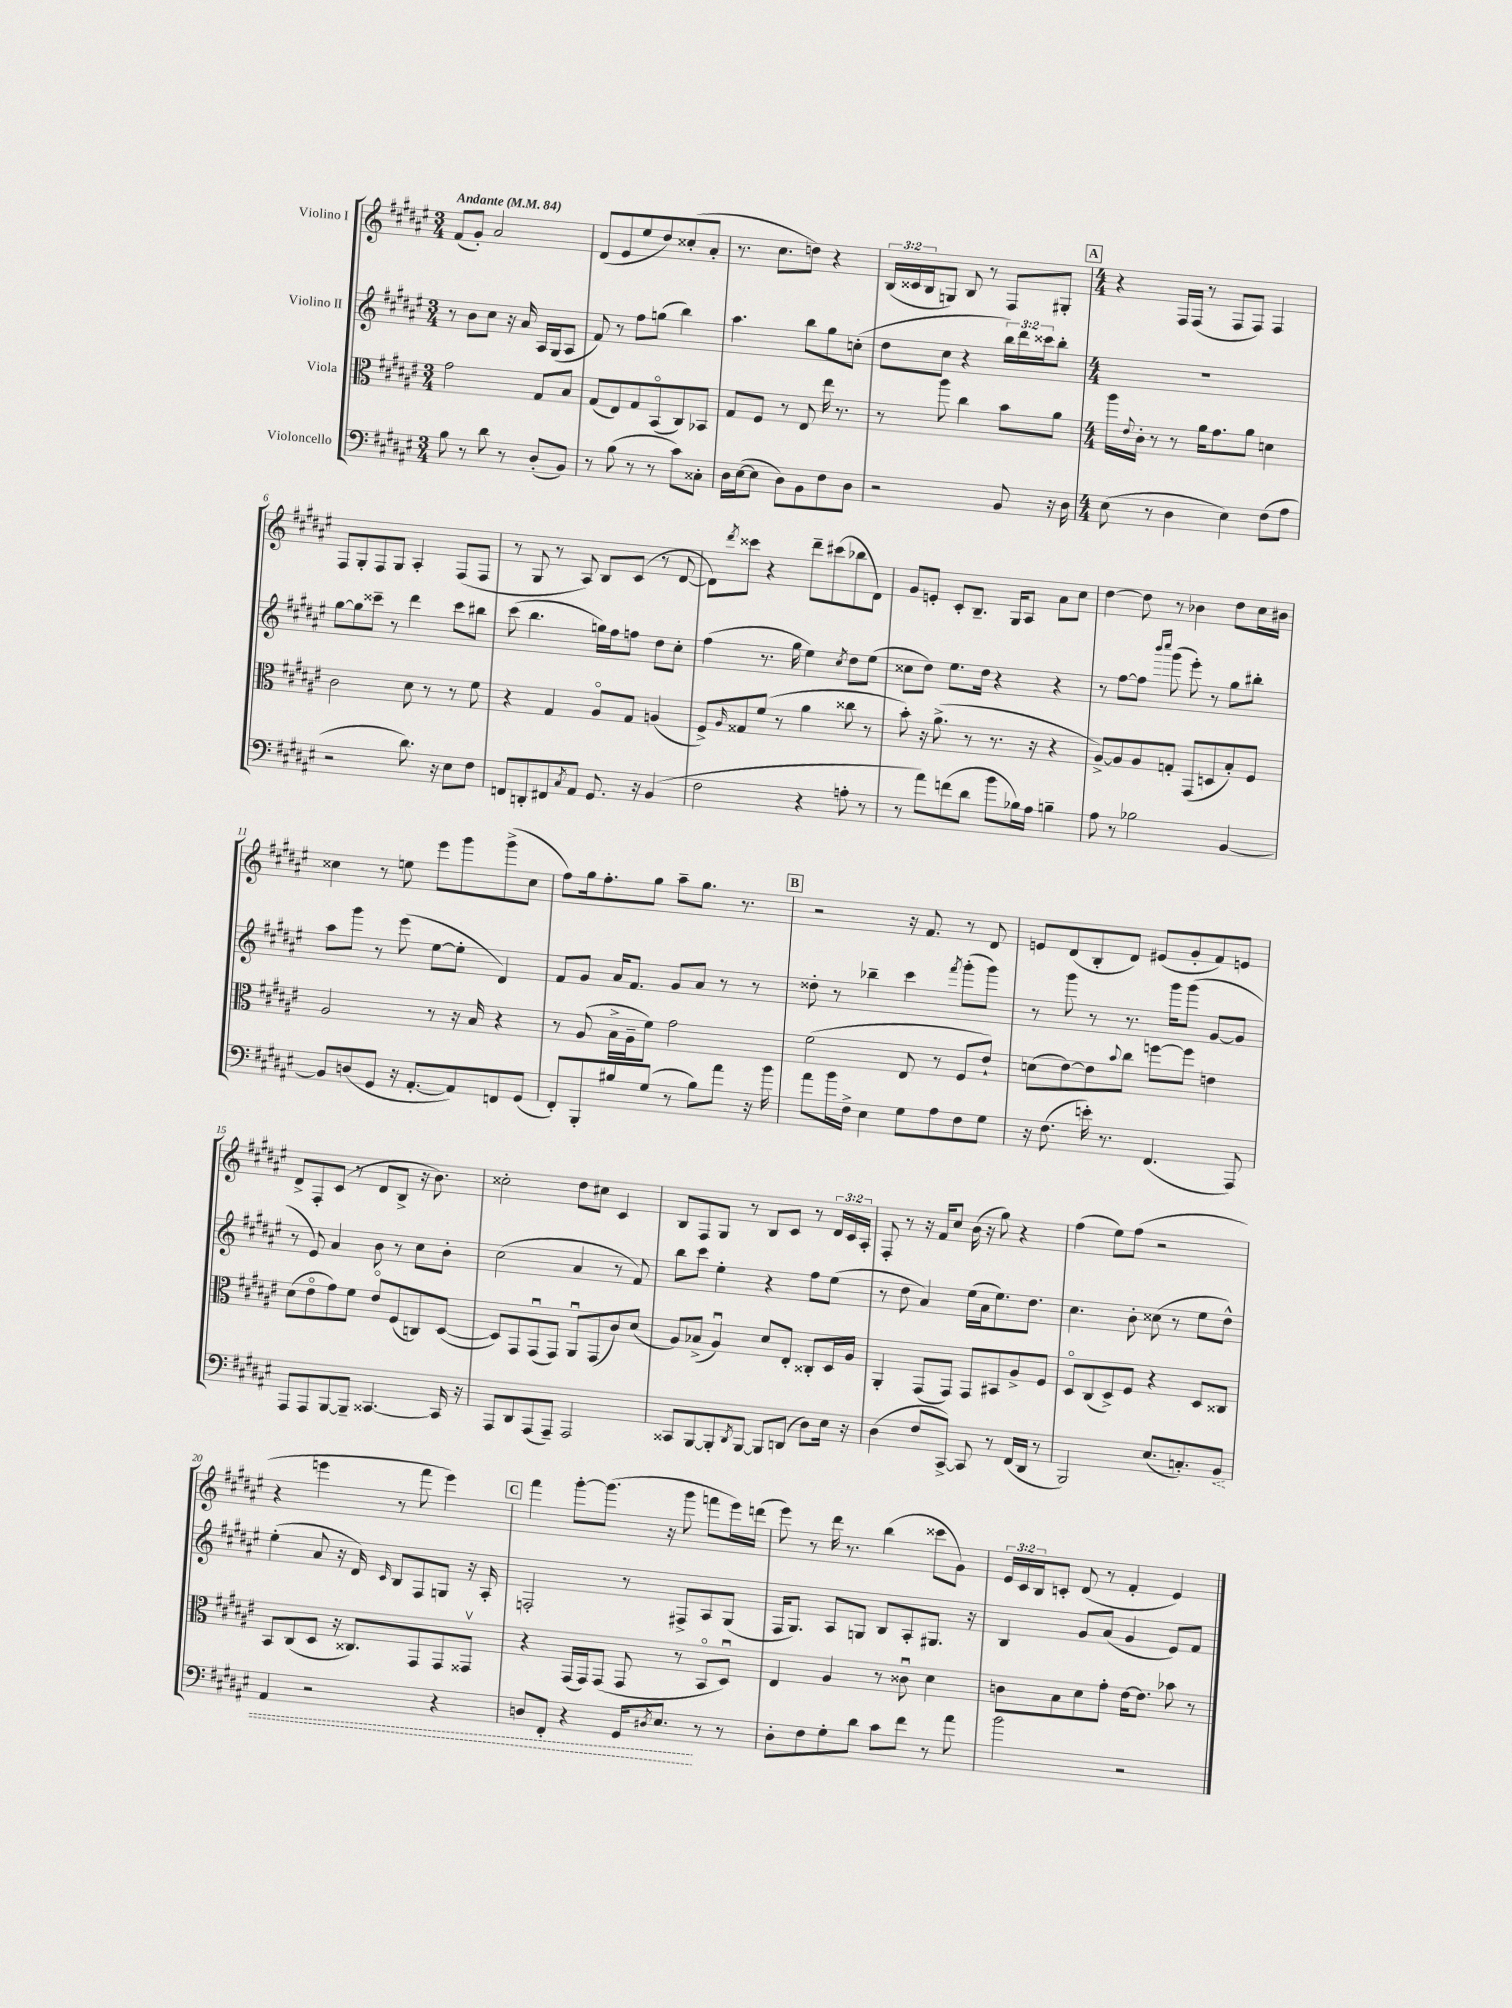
<<
\new StaffGroup <<
\new Staff = "s0" \with { instrumentName = "Violino I" } {
    \clef treble \key fis \major \numericTimeSignature \time 3/4 \override Staff.TupletNumber.text = #tuplet-number::calc-fraction-text \tempo "Andante" 4 = 84
    fis'8( gis'8-.) ais'2 |
    dis'8( eis'8 eis''8 dis''8) cisis''8-.( ais'8-. |
    r8. cis''8. d''8) r4 |
    \tuplet 3/2 { b16( cisis'16 b16 } g8) b8 r8 fis8 gis8-. |
    \mark \markup { \box "A" } \numericTimeSignature \time 4/4 r4 fis16 fis16( r8 fis8 fis8) fis4 |
    fis8 gis8-. fis8 gis8 ais4-. fis8( fis8 |
    r8 gis8 r8 ais8) b8 cis'8( r8 dis'8~ |
    dis'8) \acciaccatura { dis'''8 } cisis'''8 r4 dis'''8-- cis'''8( bes''8 dis'8) |
    gis'8 e'8-. cis'8-. b8.-- gis16 ais8 ais'8 cis''8 |
    dis''4~ dis''8 r8 bes'4 dis''8 cis''16 bis'16 |
    cisis''4 r8 e''8 eis'''8 gis'''8 gis'''8->( cisis''8 |
    fis''8) gis''16 fis''8.-. gis''8 ais''8-- gis''8. r8. |
    \mark \markup { \box "B" } r2 r16 fis'8. r8 dis'8 |
    e'8 dis'8( b8-. dis'8) eis'8( gis'8-. fis'8) e'8 |
    dis'8-> fis8-. cis'8( r8 dis'8 b8-> r16 b'8.) |
    cisis''2-. dis''8 cis''8 cis'4 |
    b8 fis8 gis8 r8 b8 cis'8 r8 \tuplet 3/2 { dis'16 cis'16 ais16-. } |
    fis8-. r8 r16 fis'16 cis''8 b'16( r16 gis''8) r4 |
    fis''4( eis''8) fis''8( r2 |
    r4 e'''4 r8 fis'''8 e'''4) |
    \mark \markup { \box "C" } fis'''4 gis'''8~-. gis'''8.( r16 gis'''8 f'''8 eis'''16) d'''16( |
    eis'''8) r8 dis'''16 r8. b''4( cisis'''8 gis'8) |
    \tuplet 3/2 { eis'16 cis'16 b16 } c'8-. dis'8( r8 fis'4-. eis'4) \bar "|." |
}
\new Staff = "s1" \with { instrumentName = "Violino II" } {
    \clef treble \key fis \major \numericTimeSignature \time 3/4 \override Staff.TupletNumber.text = #tuplet-number::calc-fraction-text
    r8 b'8 cis''8 r16 ais'16 ais16 gis16( ais8 |
    fis'8) r8 fis''8 g''8( b''4) |
    ais''4. b''8 gis''8 c''8-.( |
    dis''8 cis''8 r4 \tuplet 3/2 { b''16) dis'''16 cisis'''16 } b''8-. |
    \mark \markup { \box "A" } \numericTimeSignature \time 4/4 R1 |
    gis''8~ gis''8 cisis'''8-- r8 dis'''4 cisis'''8 bis''8 |
    cis'''8( b''4. g''16) fis''16 f''8 dis''8 cis''8-. |
    fis''4( r8. gis''16 eis''4) \acciaccatura { cis''8 } dis''8 eis''8( |
    cisis''8 dis''8) eis''8. dis''16 r4 r4 |
    r8 fis''8~ fis''8 \grace { b'''16 cis''''16 } gis'''8( eis'''8-.) r8 gis''8 bis''8-. |
    ais''8 gis'''8 r8 eis'''8( eis''8~ eis''8-. dis'4) |
    fis'8 gis'8 ais'16 fis'8. gis'8 ais'8 r8 r8 |
    \mark \markup { \box "B" } disis''8-. r8 bes''4-- cis'''4 \acciaccatura { fis'''8 } gis'''8-.( gis'''8) |
    r8 gis'''8 r8 r8. gis'''16 gis'''8( gis'8~ gis'8 |
    r8 eis'8) ais'4 b'8 r8 cis''8 b'8-. |
    cis''2( ais'4 r8 fis'8) |
    b''8 cis'''8 eis''4-. r4 fis''8 eis''8( |
    r8 dis''8 ais'4) eis''16( ais'16 eis''8.) dis''8. |
    cis''4. b'8-. cisis''8( r8 eis''8 dis''8-^) |
    eis''4-.( ais'8 r16 dis'16) \grace { cis'16 } b8 fis8 g8 r16 ais16-. |
    \mark \markup { \box "C" } f2-. r8 fis8-> ais8 gis8( |
    fis16 gis8.) ais8 g8 b8 ais8-. gis8. r16 |
    b4 gis'8 ais'8( gis'4 eis'8) fis'8 \bar "|." |
}
\new Staff = "s2" \with { instrumentName = "Viola" } {
    \clef alto \key fis \major \numericTimeSignature \time 3/4
    gis'2 gis8 b8 |
    gis8( eis8) gis8 b,8\flageolet( cis8) bes,8 |
    gis8 fis8 r8 eis8 eis''16 r8. |
    r8 ais''8 cis''4 b'8 ais'8 |
    \mark \markup { \box "A" } \numericTimeSignature \time 4/4 ais''16 \appoggiatura { eis'8 } cis'16-. r8 r8 ais'16 gis'8. ais'8 d'4 |
    cis'2 dis'8 r8 r8 fis'8 |
    r4 gis4 ais8\flageolet gis8 a4( |
    fis8->) \grace { ais16 } gisis8 fis'8( r8 ais'4 cisis''8 r8 |
    b'8-.) r16 ais'8.->( r8 r8. r16 r4 |
    ais8~->) ais8 ais8 g8-. gis,8( d8 b8-.) fis8 |
    ais2 r8 r16 b16 r4 |
    r8 ais8( b16-> ais16-- fis'8) gis'2 |
    \mark \markup { \box "B" } fis'2( eis8 r8 fis8 eis'8-!) |
    d'8( eis'8~) eis'8 \appoggiatura { b'8 } cis''8 f''8~ f''8 e'4 |
    dis'8( eis'8\flageolet gis'8) fis'8 eis'8\flageolet fis8( c8) dis8~( |
    dis8) gis,8 gis,8\downbow( gis,8) ais,8\downbow gis,8( cis'8) dis'8( |
    ais8) bes8->( ais4\downbow) dis'8 eis8-. cisis8-. dis16 ais16 |
    ais,4-. gis,8( gis,8) gis,8 bis,8 ais8-> fis8 |
    dis8\flageolet cis8( dis8->) fis8 r4 dis8 cisis8 |
    b,8 cis8( dis8 r16 cisis8.) gis,8 gis,8 gisis,8\upbow |
    \mark \markup { \box "C" } r4 gis,16( gis,16) gis,8( gis,8 r8 b,8\flageolet dis8\downbow) |
    eis4 ais4 r8 cisis'8\downbow dis'4 |
    c'8 b8 dis'8 gis'8-. eis'16~ eis'8. bes'8 r8 \bar "|." |
}
\new Staff = "s3" \with { instrumentName = "Violoncello" } {
    \clef bass \key fis \major \numericTimeSignature \time 3/4
    b8 r8 dis'8 r8 dis8-.( b,8) |
    r8 b8( r8 r8 cis'8) cisis8-. |
    dis16 eis16~( eis8 dis8) b,8 fis8 dis8 |
    r2 b,8 r16 dis16 |
    \mark \markup { \box "A" } \numericTimeSignature \time 4/4 eis8( r8 dis4 eis4) fis8( ais8 |
    r2 dis'8.) r16 eis8 fis8 |
    f,8 d,8-. fis,8 \acciaccatura { cis8 } ais,8 gis,8. r16 b,4( |
    fis2 r4 a8-. r8 |
    r8 ais'8) f'8( dis'8 b'8 bes16) ais16 b4-- |
    ais8 r8 bes2 b,4~ |
    b,8 d8( gis,8 r16 ais,8.~-. ais,8) f,8 gis,8( |
    fis,8-.) b,,8-. bis8 gis8( r8 bis8) ais'8 r16 b'16 |
    \mark \markup { \box "B" } ais'8 b'16 fis16-> eis4 gis8 ais8 fis8 gis8 |
    r16 fis8.( e'16-.) r8. fis,4.( ais,,8) |
    ais,,8 ais,,8 b,,8~ b,,8-- cisis,4.~ cisis,16 r16 |
    ais,,8 dis,8 ais,,8( ais,,8--) ais,,2 |
    cisis,8 b,,8~ b,,8-. \acciaccatura { dis,8 } b,,8~ b,,8 d,8( dis8) eis16 r16 |
    dis4( fis8 cis,8~->) cis,8 r8 fis,16( dis,16 r8 |
    b,,2) eis8.( c8.-.) \once \override Hairpin.style = #'dashed-line b,8\< |
    ais,4 r2 r4 |
    \mark \markup { \box "C" } d8 fis,8-. r4 gis,16 \acciaccatura { dis8 } eis8.\! r8 r8 |
    dis8-. fis8 gis8-. dis'8 cis'8 fis'8 r8 ais'8 |
    b'2 r2 \bar "|." |
}
>>
>>
